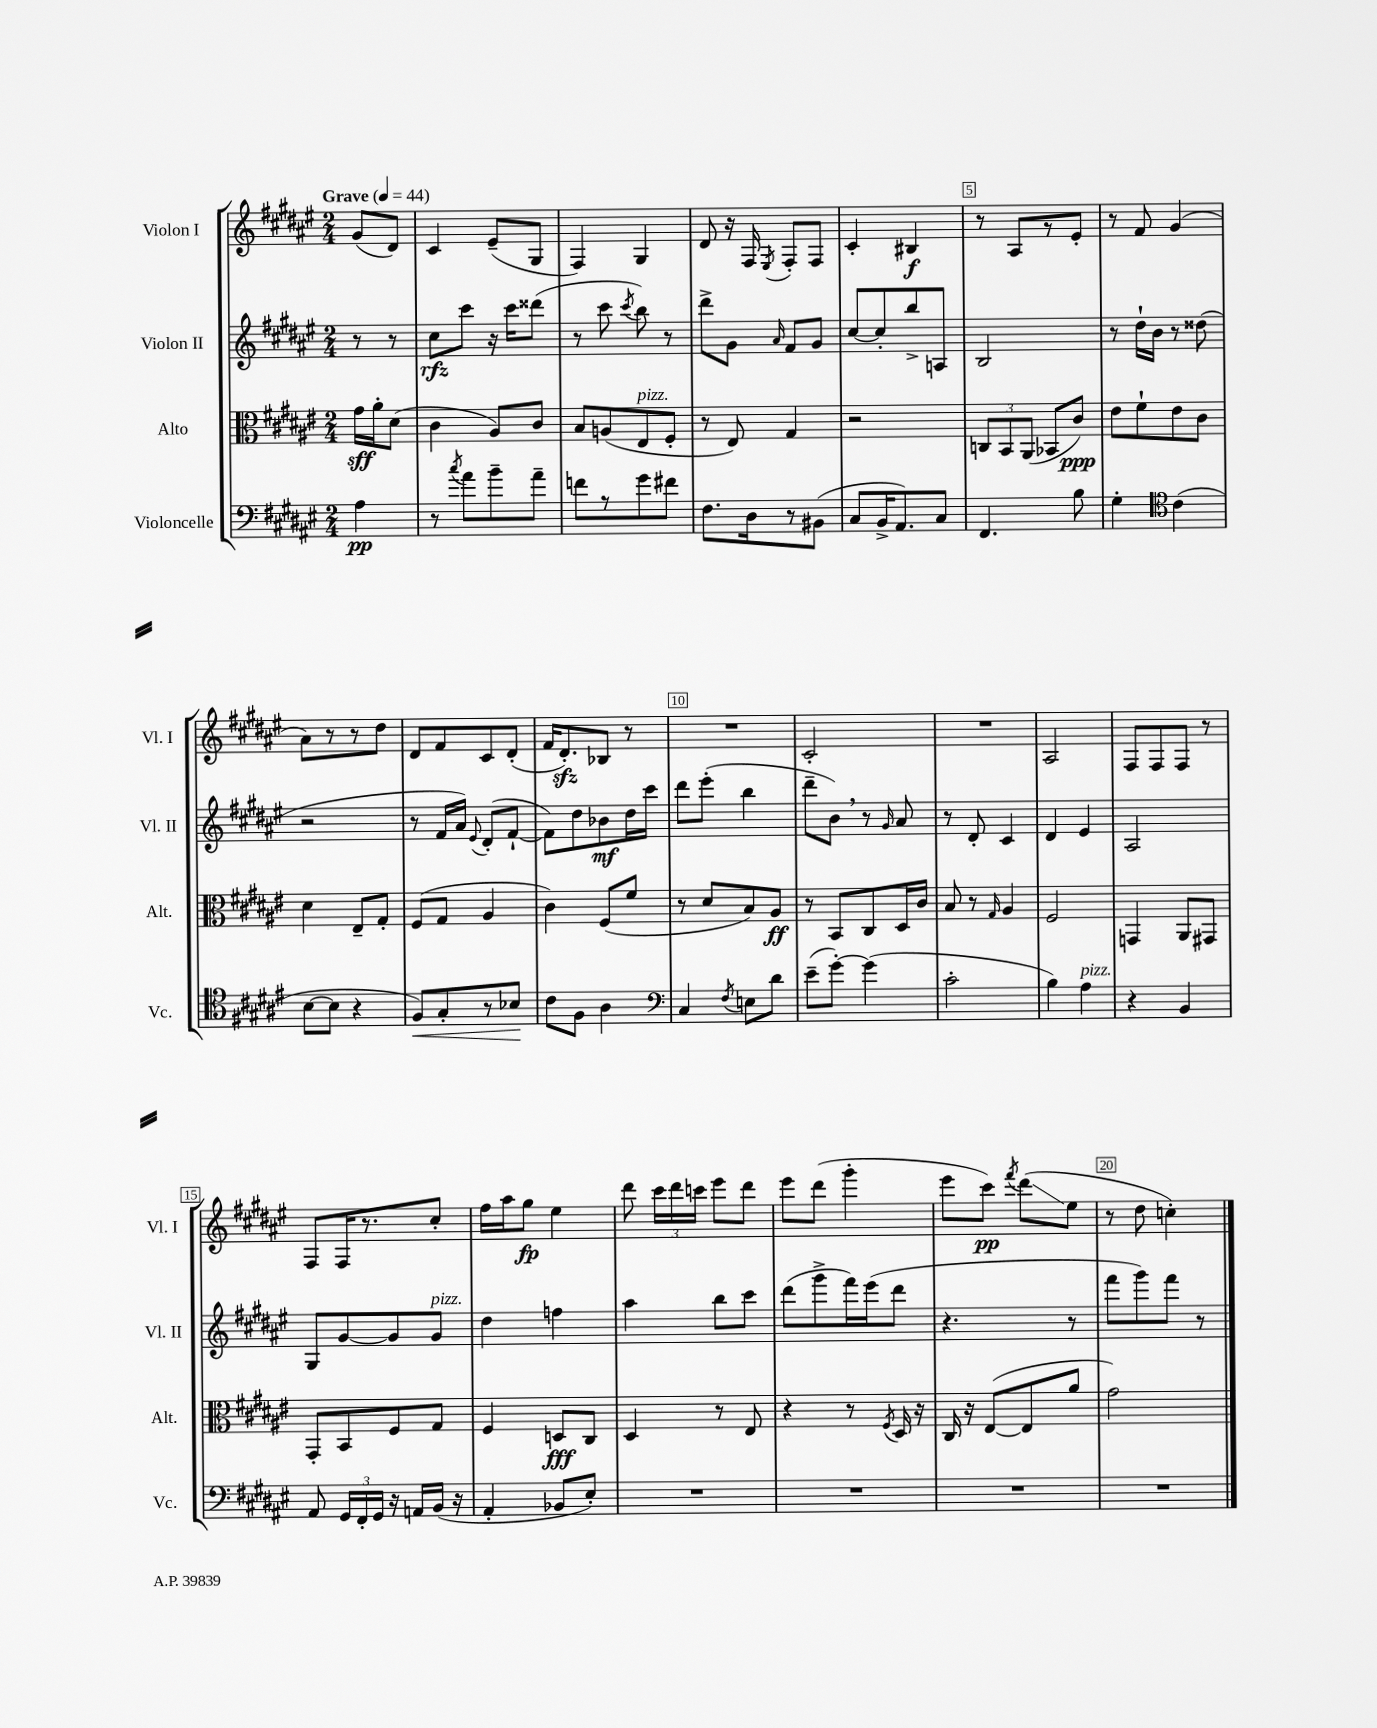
<<
\new StaffGroup <<
\new Staff = "s0" \with { instrumentName = "Violon I" shortInstrumentName = "Vl. I" } {
    \clef treble \key fis \major \numericTimeSignature \time 2/4 \partial 4 \tempo "Grave" 4 = 44
    \autoBeamOff gis'8[( dis'8]) |
    cis'4 eis'8[--( gis8] |
    fis4) gis4 |
    dis'8 r16 fis16 \acciaccatura { eis8 } fis8[-. fis8] |
    cis'4-. bis4\f |
    r8 ais8[ r8 eis'8]-. |
    r8 fis'8 gis'4( |
    ais'8[) r8 r8 dis''8] |
    dis'8[ fis'8 cis'8 dis'8]-.( |
    fis'16[ dis'8.-.\sfz) bes8] r8 |
    R2 |
    cis'2-. |
    R2 |
    ais2 |
    fis8[ fis8 fis8] r8 |
    fis8[ fis16 r8. cis''8]-. |
    fis''16[ ais''16 gis''8]\fp eis''4 |
    dis'''8 \tuplet 3/2 { cis'''16[ dis'''16 c'''16] } eis'''8[ dis'''8] |
    eis'''8[ dis'''8]( gis'''4-. |
    eis'''8[ cis'''8]\pp) \acciaccatura { fis'''8 } dis'''8[\glissando( eis''8] |
    r8 dis''8 c''4-.) \bar "|." |
}
\new Staff = "s1" \with { instrumentName = "Violon II" shortInstrumentName = "Vl. II" } {
    \clef treble \key fis \major \numericTimeSignature \time 2/4 \partial 4
    \autoBeamOff r8 r8 |
    cis''8[\rfz cis'''8] r16 cis'''16[ disis'''8]( |
    r8 cis'''8 \acciaccatura { cis'''8 } b''8) r8 |
    dis'''8[-> gis'8] \grace { ais'16 } fis'8[ gis'8] |
    cis''8[~ cis''8-. b''8-> a8] |
    b2 |
    r8 dis''16[-! b'16] r8 disis''8( |
    r2 |
    r8 fis'16[ ais'16]) \appoggiatura { eis'8 } dis'8[-.( fis'8]~-! |
    fis'8[) dis''8 bes'8\mf dis''16 cis'''16] |
    dis'''8[ eis'''8]-.( b''4 |
    dis'''8[-- b'8]) \breathe r8 \grace { gis'16 } ais'8 |
    r8 dis'8-. cis'4 |
    dis'4 eis'4 |
    ais2 |
    gis8[ gis'8~ gis'8 gis'8]^\markup { \italic "pizz." } |
    dis''4 f''4 |
    ais''4 b''8[ cis'''8] |
    dis'''8[( gis'''8-> fis'''16) eis'''16( dis'''8] |
    r4. r8 |
    fis'''8[ gis'''8) fis'''8] r8 \bar "|." |
}
\new Staff = "s2" \with { instrumentName = "Alto" shortInstrumentName = "Alt." } {
    \clef alto \key fis \major \numericTimeSignature \time 2/4 \partial 4
    \autoBeamOff gis'16[\sff ais'16-. dis'8]( |
    cis'4 ais8[) cis'8] |
    b8[ a8( eis8^\markup { \italic "pizz." } fis8]-. |
    r8 eis8) gis4 |
    r2 |
    \tuplet 3/2 { c8[ b,8 ais,8]( } bes,8[ cis'8]\ppp) |
    eis'8[ fis'8-! eis'8 cis'8] |
    dis'4 eis8[-- gis8]-. |
    fis8[( gis8] ais4 |
    cis'4) fis8[( fis'8] |
    r8 dis'8[ b8) ais8]\ff |
    r8 b,8[ cis8 dis16 cis'16] |
    b8 r8 \grace { gis16 } ais4 |
    fis2 |
    g,4 ais,8[ gis,8] |
    gis,8[-. b,8 fis8 gis8] |
    fis4 d8[\fff cis8] |
    dis4 r8 eis8 |
    r4 r8 \acciaccatura { fis8 } dis16 r16 |
    cis16 r16 eis8[~( eis8 ais'8] |
    gis'2) \bar "|." |
}
\new Staff = "s3" \with { instrumentName = "Violoncelle" shortInstrumentName = "Vc." } {
    \clef bass \key fis \major \numericTimeSignature \time 2/4 \partial 4
    \autoBeamOff ais4\pp |
    r8 \acciaccatura { cis''8 } ais'8[ b'8-- ais'8]-- |
    f'8[ r8 gis'8 fis'8] |
    fis8.[ dis16 r8 bis,8]( |
    cis8[ b,16-> ais,8.) cis8] |
    fis,4. b8 |
    gis4-. \clef tenor cis'4( |
    b8[~ b8] r4 |
    fis8[\<) gis8-. r8 bes8]\! |
    cis'8[ fis8] ais4 |
    \clef bass cis4 \acciaccatura { fis8 } e8[ dis'8] |
    eis'8[--( gis'8]~-.) gis'4( |
    cis'2-. |
    b4) ais4^\markup { \italic "pizz." } |
    r4 b,4 |
    ais,8 \tuplet 3/2 { gis,16[ fis,16-. gis,16] } r16 a,16[ b,16]( r16 |
    ais,4-. bes,8[ eis8]-.) |
    R2 |
    R2 |
    R2 |
    R2 \bar "|." |
}
>>
>>
\layout { \context { \Score \override BarNumber.break-visibility = ##(#f #t #t) barNumberVisibility = #(every-nth-bar-number-visible 5) \override BarNumber.stencil = #(make-stencil-boxer 0.1 0.3 ly:text-interface::print) } }
